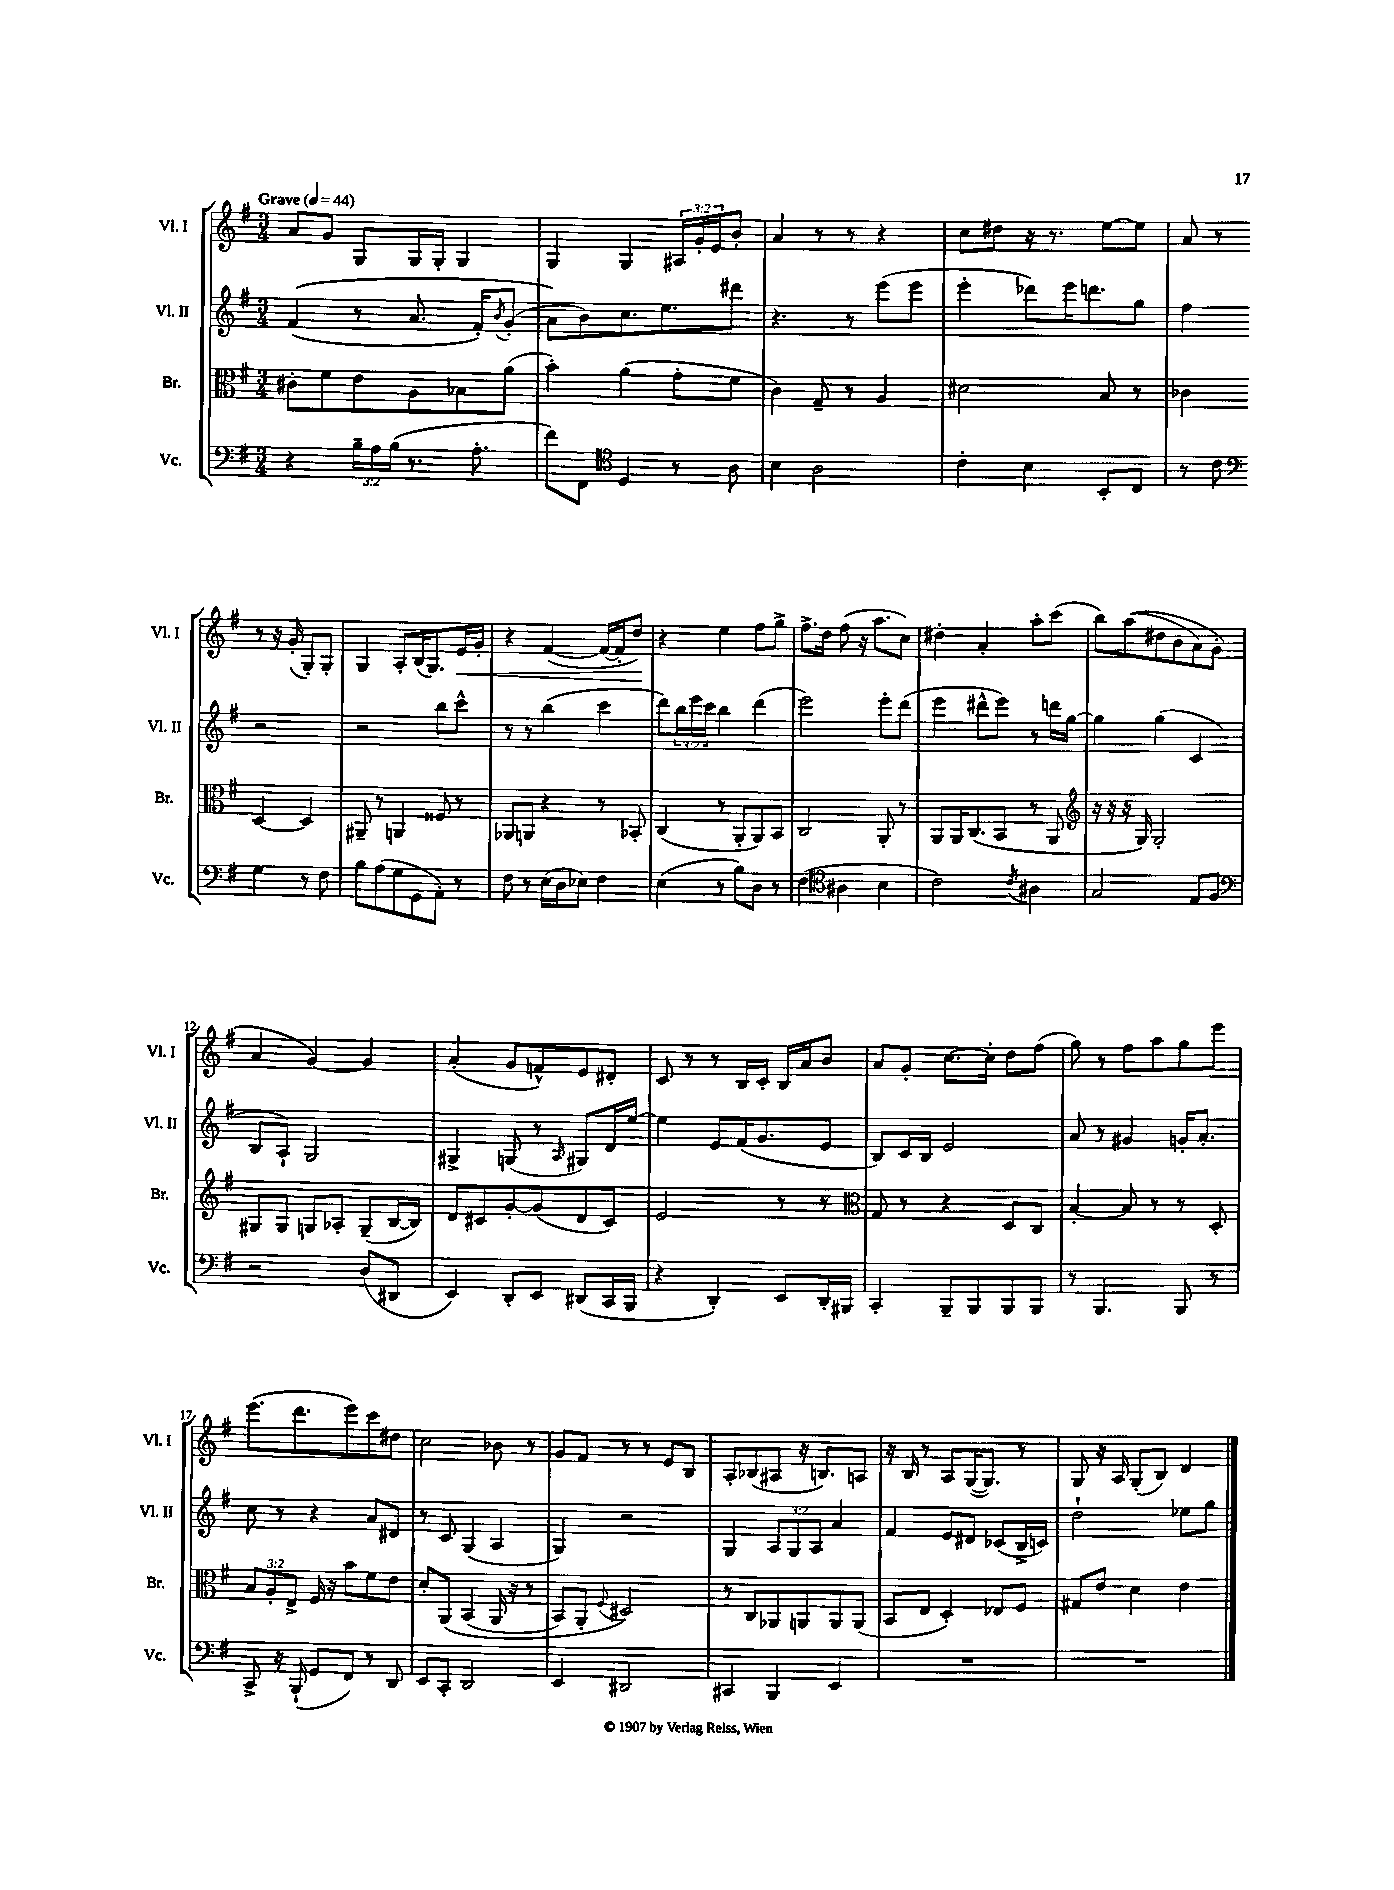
<<
\new StaffGroup <<
\new Staff = "s0" \with { instrumentName = "Vl. I" shortInstrumentName = "Vl. I" } {
    \clef treble \key g \major \numericTimeSignature \time 3/4 \override Staff.TupletNumber.text = #tuplet-number::calc-fraction-text \tempo "Grave" 4 = 44
    a'8 g'8 g8 g16 g16-. g4 |
    g4 g4 \tuplet 3/2 { ais16 g'16-. e'16 } b'8-. |
    a'4 r8 r8 r4 |
    c''8 dis''8 r16 r8. e''8~ e''8 |
    a'8 r8 r8 r16 g'16-.( g8-.) g8-. |
    g4 a8-. b16( g8.) e'16\< g'16-. |
    r4 fis'4~( fis'16~ fis'16-. d''8\!) |
    r4 e''4 fis''8 g''8-> |
    fis''8.-> d''16 fis''8( r16 a''8. c''8) |
    dis''4-. a'4-. a''8-. c'''8( |
    b''8) a''8(\( dis''8 b'8 a'8) g'8-. |
    a'4 g'4~\) g'4 |
    a'4-.( g'8 f'8-^) e'8 dis'8-. |
    c'8 r8 r8 b16 c'16-. b16 a'16 b'8 |
    a'8 g'8-. c''8.~ c''16-. d''8 fis''8( |
    g''8) r8 fis''8 a''8 g''8 e'''8 |
    e'''8.( d'''8. e'''8) c'''8 dis''8 |
    c''2 bes'8 r8 |
    g'8 fis'8 r8 r8 e'8 b8 |
    a8-. bes8( ais8 r16 b8.) a8 |
    r16 b16 r8 a8 g16~( g8.) r8 |
    g8 r16 a16 g8-.( b8) d'4 \bar "|." |
}
\new Staff = "s1" \with { instrumentName = "Vl. II" shortInstrumentName = "Vl. II" } {
    \clef treble \key g \major \numericTimeSignature \time 3/4 \override Staff.TupletNumber.text = #tuplet-number::calc-fraction-text
    fis'4(\( r8 a'8. fis'16-.) \acciaccatura { b'8 } g'8-.( |
    a'8\) b'8) c''8. e''8. dis'''8 |
    r4. r8 e'''8( e'''8 |
    e'''4-. des'''8) e'''16 d'''8. g''8 |
    fis''4 r2 |
    r2 b''8 c'''8-^ |
    r8 r8 b''4( c'''4 |
    d'''8) \tuplet 3/2 { b''16 e'''16 c'''16 } b''4 d'''4( |
    e'''2) e'''8-. d'''8( |
    e'''4 dis'''8-^ e'''8) r8 d'''16 g''16~ |
    g''4 g''4( c'4 |
    b8 a8-!) g2 |
    gis4-> g8( r8 \grace { a16 } gis8) d'16 e''16~ |
    e''4 e'8 fis'16( g'8. e'8 |
    b8) c'16 b16 e'2 |
    a'8 r8 gis'4 g'16-. a'8.-. |
    c''8 r8 r4 a'8 dis'8 |
    r8 c'8 g4( a4 |
    g4) r2 |
    g4 \tuplet 3/2 { a8 g8 a8 } a'4 |
    fis'4 e'8 dis'8 ces'8( b16-> c'16) |
    d''2-! ees''8 g''8 \bar "|." |
}
\new Staff = "s2" \with { instrumentName = "Br." shortInstrumentName = "Br." } {
    \clef alto \key g \major \numericTimeSignature \time 3/4 \override Staff.TupletNumber.text = #tuplet-number::calc-fraction-text
    cis'8-. fis'8 e'8 a8 bes8 a'8( |
    b'4-.) a'4( g'8-. fis'8 |
    c'4) g8-- r8 a4 |
    dis'2 b8 r8 |
    ces'4 d4~ d4 |
    ais,8-- r8 a,4 fisis8 r8 |
    aes,8 a,8 r4 r8 bes,8-. |
    c4( r8 a,8-. a,8) b,8 |
    c2 a,8-. r8 |
    a,8 a,16 c8.( b,8 r8 a,8 |
    \clef treble r16 r16 r16 g16) g2-. |
    gis8 gis8 g8 aes8-. g8--( b16~ b16) |
    d'8 cis'8 g'8~-. g'8( d'8 cis'8) |
    e'2 r8 r8 |
    \clef alto g8 r8 r4 d8 c8 |
    b4~-. b8 r8 r8 d8-. |
    \tuplet 3/2 { b8 a8-. e8-> } fis16 r16 b'8 fis'8 e'8 |
    d'8-. a,8\( b,4( a,16 r16 r8 |
    b,8) a,8-. \appoggiatura { fis8 } dis2\) |
    r8 c8 aes,8 a,8 a,8 a,8( |
    b,8 e8 d4-.) ees8 fis8 |
    gis8 e'8 d'4 e'4 \bar "|." |
}
\new Staff = "s3" \with { instrumentName = "Vc." shortInstrumentName = "Vc." } {
    \clef bass \key g \major \numericTimeSignature \time 3/4 \override Staff.TupletNumber.text = #tuplet-number::calc-fraction-text
    r4 \tuplet 3/2 { b16-- a16 b16( } r8. a8.-. |
    fis'8) fis,8 \clef tenor d4 r8 a8 |
    b4 a2 |
    c'4-. b4 b,8-. c8 |
    r8 c'8 \clef bass g4 r8 fis8 |
    b8 a8( g8 g,8 a,8-.) r8 |
    fis8 r8 e16( d16 ees8) fis4 |
    e4( r8 b8) d8 r8 |
    fis4( \clef tenor ais4 b4 |
    c'2) \acciaccatura { c'8 } ais4 |
    g2 e8 fis8 |
    \clef bass r2 d8( dis,8 |
    e,4) d,8-. e,8 dis,8( c,16 b,,16 |
    r4 d,4-.) e,8 d,16-. bis,,16 |
    c,4-. b,,8-- b,,8 b,,8 b,,8 |
    r8 b,,4. b,,8 r8 |
    c,8-> r16 b,,16-!( g,8 fis,8) r8 d,8 |
    e,8 c,8-. d,2 |
    e,4 dis,2 |
    cis,4 b,,4 e,4 |
    R2. |
    R2. \bar "|." |
}
>>
>>
